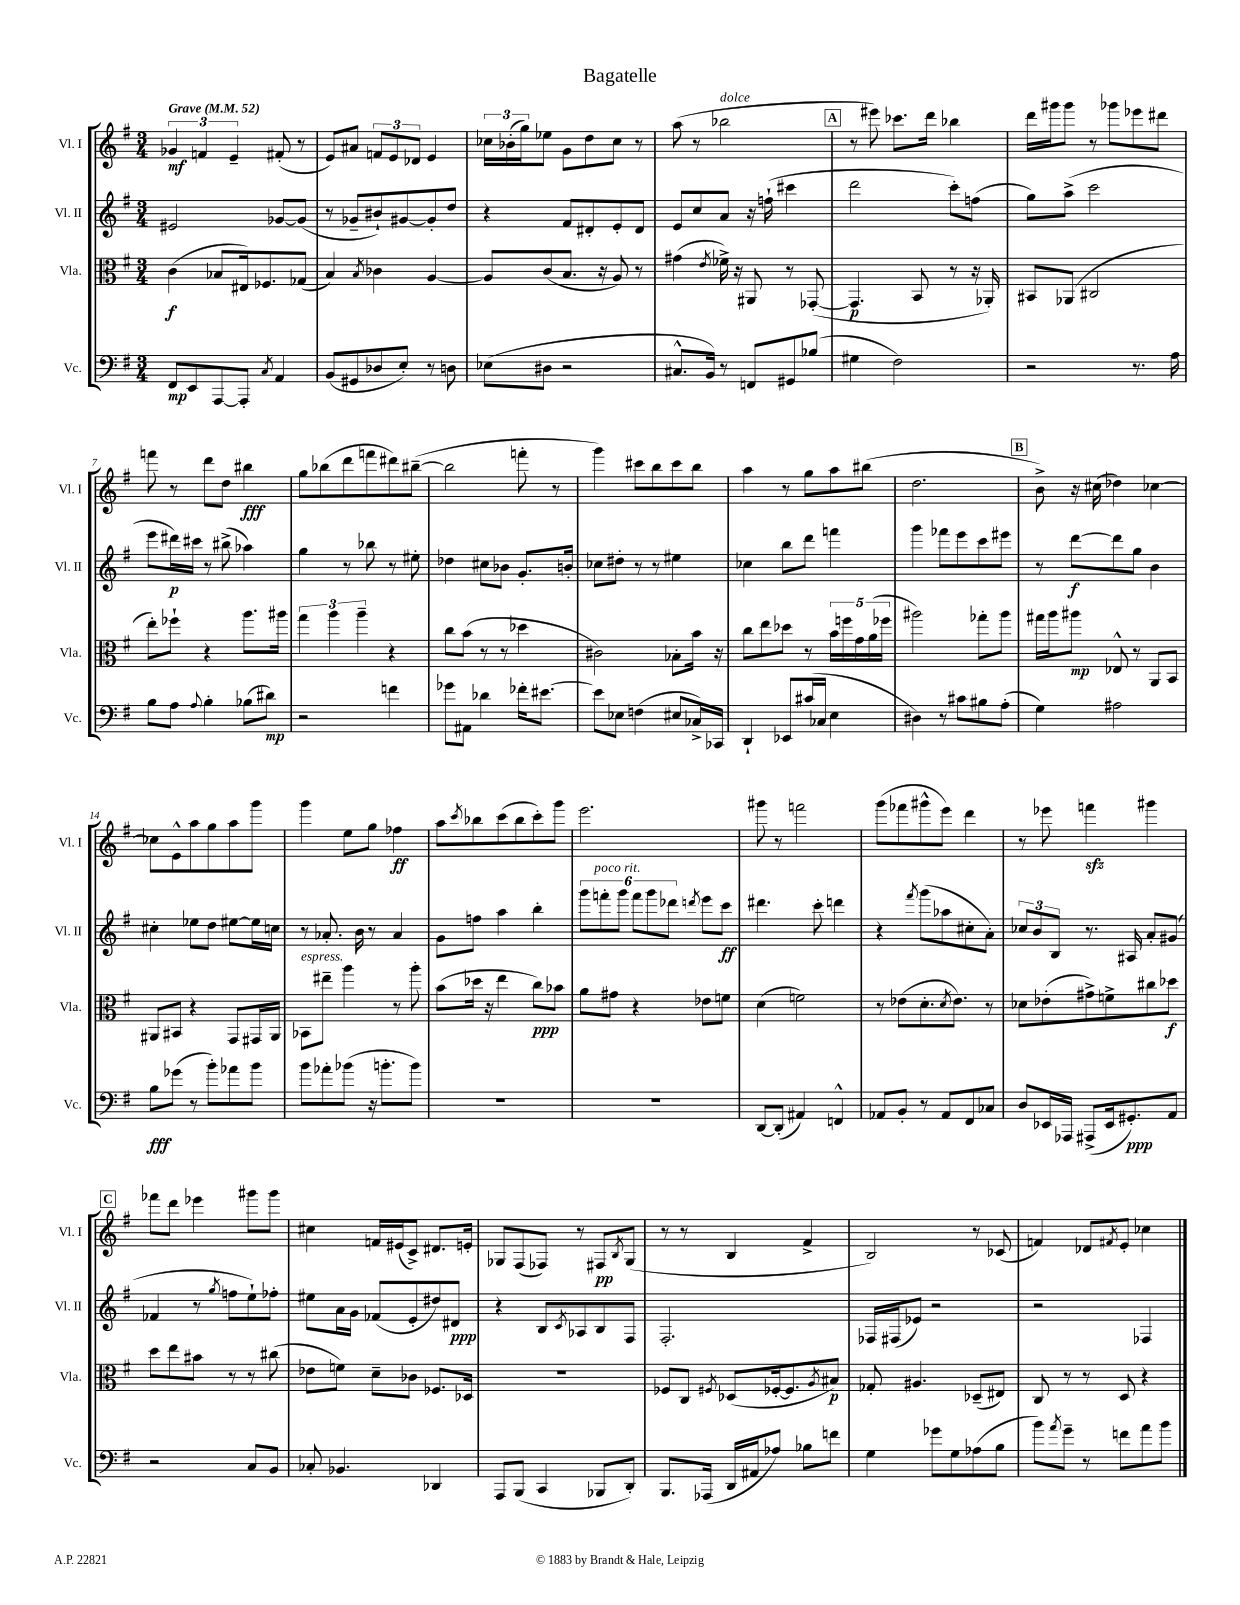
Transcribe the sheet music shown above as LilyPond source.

\header { title = "Bagatelle" }
<<
\new StaffGroup <<
\new Staff = "s0" \with { instrumentName = "Vl. I" shortInstrumentName = "Vl. I" } {
    \clef treble \key g \major \numericTimeSignature \time 3/4 \tempo "Grave" 4 = 52
    \tuplet 3/2 { ges'4\mf f'4 e'4-- } fis'8-.( r8 |
    e'8) ais'8 \tuplet 3/2 { f'8 e'8 des'8 } e'4 |
    \tuplet 3/2 { ces''16 bes'16-.( g''16) } ees''8 g'8 d''8 ces''8 r8 |
    a''8( r8 bes''2^\markup { \italic "dolce" } |
    \mark \markup { \box "A" } r8 eis'''8) ces'''8. d'''16 bes''4 |
    d'''16 gis'''16 gis'''8 r8 ges'''8 ees'''8 dis'''8 |
    f'''8 r8 d'''8 d''8 bis''4\fff |
    g''8 bes''8( d'''8 f'''8 dis'''8) bis''8~--( |
    bis''2 f'''8-. r8 |
    g'''4) cis'''8 b''8 cis'''8 b''8 |
    a''4 r8 g''8 a''8 bis''8( |
    d''2. |
    \mark \markup { \box "B" } b'8->) r16 cis''16( des''4) ces''4~ |
    ces''8 e'8-^ a''8 g''8 a''8 g'''8 |
    g'''4 e''8 g''8 fes''4\ff |
    a''8 \acciaccatura { c'''8 } bes''8 c'''8( bes''8 c'''8-.) g'''8 |
    e'''2. |
    gis'''8 r8 f'''2 |
    g'''8( fes'''8 gis'''8-^ e'''8) d'''4 |
    r8 ees'''8 f'''4\sfz gis'''4 |
    \mark \markup { \box "C" } fes'''8 d'''8 ees'''4 gis'''8 gis'''8 |
    cis''4 f'16 eis'16( c'8->) dis'8. e'16-. |
    ges8 fis8( fes8) r8 fis8\pp \acciaccatura { b8 } ges8( |
    r8 r8 b4 fis'4-> |
    b2) r8 ces'8( |
    f'4) des'8 \acciaccatura { fis'8 } e'8-. ces''4 \bar "|." |
}
\new Staff = "s1" \with { instrumentName = "Vl. II" shortInstrumentName = "Vl. II" } {
    \clef treble \key g \major \numericTimeSignature \time 3/4
    eis'2 ges'8~ ges'8( |
    r8 ges'8-- bis'8-!) gis'8~ gis'8-. d''8 |
    r4 fis'8 dis'8-. e'8-. dis'8 |
    e'8 c''8 a'8 r16 f''16-!( cis'''4 |
    \mark \markup { \box "A" } d'''2 c'''8-.) f''8( |
    g''8) a''8->( c'''2 |
    e'''8 dis'''16\p) cis'''16 r8 bis''8->( aes''4) |
    g''4 r8 bes''8 r8 eis''8-. |
    des''4 cis''8 bes'8 g'8.-. b'16-. |
    ces''8 dis''8-. r8 r8 eis''4 |
    ces''4 b''8 d'''8 f'''4 |
    g'''4 fes'''8 e'''8 c'''8 eis'''8 |
    \mark \markup { \box "B" } r8 d'''8~\f d'''8 g''8 b'4 |
    cis''4-. ees''8 d''8 eis''8~ eis''16 c''16 |
    r8 aes'8.-. b'16 r8 aes'4 |
    g'8 f''8 a''4 b''4-. |
    \tuplet 6/4 { g'''8 f'''8-.^\markup { \italic "poco rit." } g'''8 f'''8 g'''8 des'''8 } \acciaccatura { d'''8 } e'''8 c'''8\ff |
    dis'''4. c'''8-. d'''4 |
    r4 \acciaccatura { fis'''8 } g'''8( aes''8 cis''8-. a'8-.) |
    \tuplet 3/2 { ces''8 b'8 b8 } r8. ais16 a'8-. gis'8( |
    \mark \markup { \box "C" } fes'4 r8 \acciaccatura { g''8 } f''8 e''8-!) fes''8-. |
    eis''8 a'16 g'16 fes'8( e'8-. dis''8) dis'8\ppp |
    r4 b8 \acciaccatura { c'8 } aes8 b8 fis8 |
    fis2.-. |
    fes16 fis16( ees'8) r2 |
    r2 fes4 \bar "|." |
}
\new Staff = "s2" \with { instrumentName = "Vla." shortInstrumentName = "Vla." } {
    \clef alto \key g \major \numericTimeSignature \time 3/4
    c'4\f( bes8 eis16) fes8. ges8( |
    b4) \acciaccatura { b8 } ces'4 a4~ |
    a8 c'8( b8. r16 a8) r8 |
    gis'4( \acciaccatura { e'8 } fes'16->) r16 ais,8 r8 ges,8~-.( |
    \mark \markup { \box "A" } ges,4.\p b,8 r8 r16 aes,16-.) |
    bis,8 aes,8( cis2 |
    e''8-.) fes''8-! r4 a''8. ais''16 |
    \tuplet 3/2 { g''4 a''4 a''4-- } r4 |
    c''8 b'8( r8 r8 des''4 |
    cis'2) bes8-. b'16 r16 |
    c''8 e''8 des''8 r8 \tuplet 5/4 { b'16 f''16 g'16 a'16( fes''16 } |
    ais''2) ges''8-. ais''8 |
    \mark \markup { \box "B" } gis''16 a''16 ais''8\mp ees8-^ r8 a,8 b,8 |
    ais,8 bis,8 r4 g,8 gis,16 ais,16 |
    bes,8^\markup { \italic "espress." } eis''8-- a''4 r8 a''8-. |
    b'8( des''16 r16 e''4 c''8\ppp) bes'8 |
    a'8 gis'8 r4 ees'8 f'8 |
    d'4( f'2) |
    r8 ees'8( d'8.-. \acciaccatura { d'8 } ees'8.) r8 |
    des'8 ees'8-.( gis'8->) f'8-> cis''8 des''8\f |
    \mark \markup { \box "C" } d''8 e''8 bis'8 r8 r8 cis''8( |
    ees'8 f'8) d'8-- ces'8 fes8. des16 |
    R2. |
    fes8 c8 \acciaccatura { fis8 } des8( fes16~-. fes8. \acciaccatura { a8 } bis8\p) |
    ges8-. ais4. des8--( eis8) |
    c8 r8 r8 d8 r4 \bar "|." |
}
\new Staff = "s3" \with { instrumentName = "Vc." shortInstrumentName = "Vc." } {
    \clef bass \key g \major \numericTimeSignature \time 3/4
    fis,8\mp e,8 a,,8~ a,,8-. \acciaccatura { c8 } a,4 |
    b,8( gis,8 des8 e8-.) r8 d8 |
    ees8( dis8 r2 |
    cis8.-^ b,16) r8 f,8 gis,8 bes8( |
    \mark \markup { \box "A" } gis4 fis2) |
    r2 r8. a16 |
    b8 a8 \appoggiatura { a8 } b4-. bes8( dis'8\mp) |
    r2 f'4 |
    ges'8 ais,8 des'4 fes'16-. eis'8.~ |
    eis'8 ees8 f4( eis8 ces16->) ces,16 |
    d,4-! ees,8 cis'16( ces16 e4 |
    dis4) r8 cis'8 bis8 a8-.( |
    \mark \markup { \box "B" } g4) ais2 |
    b8\fff ges'8( r8 b'8-.) aes'8 b'8 |
    b'8 aes'8-. bes'8( r16 b'8.-. b'8) |
    R2. |
    R2. |
    d,8~ d,8-.( ais,4) f,4-^ |
    aes,8 b,8-. r8 aes,8 fis,8 ces8 |
    d8 ees,16 aes,,16 ais,,8->( ees,16 gis,8.-.\ppp) a,8 |
    \mark \markup { \box "C" } r2 c8 b,8 |
    ces8-. bes,4. des,4 |
    a,,8 b,,8( c,4 bes,,8 d,8-.) |
    b,,8. aes,,16( d,16 ais,16 aes8) bes8 f'8 |
    g4 ges'8 g8 aes8( b8 |
    b'8) \acciaccatura { a'8 } g'8-- r8 f'8 a'8 b'8 \bar "|." |
}
>>
>>
